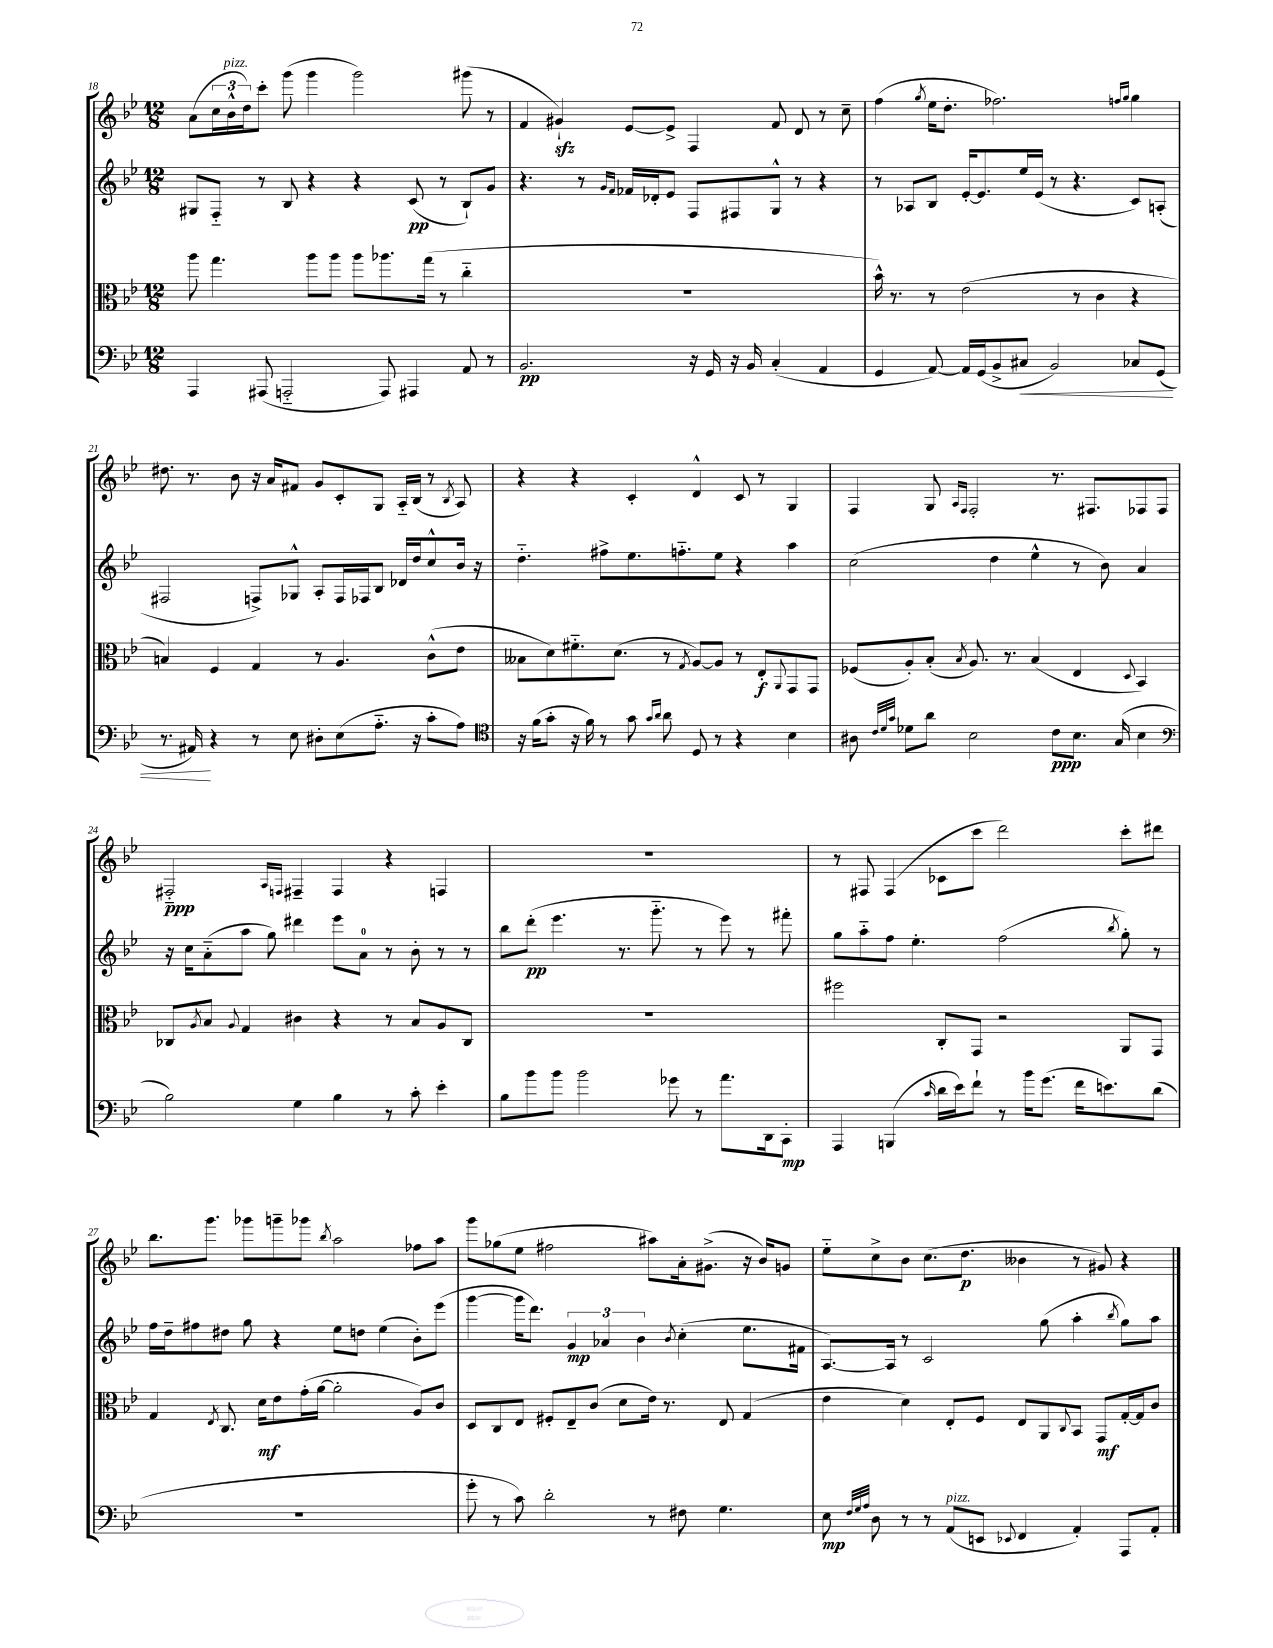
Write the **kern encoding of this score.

**kern	**kern	**kern	**kern
*staff4	*staff3	*staff2	*staff1
*clefF4	*clefC3	*clefG2	*clefG2
*k[b-e-]	*k[b-e-]	*k[b-e-]	*k[b-e-]
*M12/8	*M12/8	*M12/8	*M12/8
4AAA	8aa	8G#	(8a
.	4.gg	8F'~	24cc
.	.	.	24b-^^
.	.	.	24dd)
(8AAA#	.	8r	8ccc'
2AAA'~	.	8B-	(8ggg
.	8aa	4r	4ggg
.	8aa	.	.
.	8aa	4r	2ggg)
8AAA)	8.aa-	.	.
4AAA#	.	(8c	.
.	(16gg	.	.
.	8r	8r	.
8AA	4cc'~	8B-`)	(8ggg#
8r	.	8g	8r
=	=	=	=
2.BB-	1.r	4.r	4f
.	.	.	4g#`)
.	.	8r	.
.	.	16qqg	.
.	.	16qqf	.
.	.	16f-	[8e-
.	.	16d-'	.
.	.	8e-	8e-^]
16r	.	8F	4F
16GG	.	.	.
16r	.	8F#	.
16BB-	.	.	.
(4C'	.	8G^^	8f
.	.	8r	8d
4AA	.	4r	8r
.	.	.	8cc~
=	=	=	=
4GG	16b-^^)	8r	(4ff
.	8.r	.	.
.	.	8A-	.
.	.	.	8qgg
[8AA)	8r	8B-	16ee-
.	.	.	8.dd'
16AA]	(2e-	[16e-'	.
(16GG	.	8.e-]	.
8BB-^	.	.	2.ff-)
8C#	.	16ee-	.
.	.	(16e-	.
2BB-)	.	8r	.
.	8r	4.r	.
.	4c	.	.
.	.	.	16qqff
.	.	.	16qqgg
8C-	4r	8c)	4gg
(8GG	.	(8A'	.
=	=	=	=
8.r	4B)	2F#	8.dd#
16AA#)	.	.	8.r
4r	4F	.	.
.	.	.	8b-
8r	4G	8F^)	16r
.	.	.	16a
8E-	.	8G-^^	8f#
8D#'	8r	8A'	8g
(8E-	4.A	16F	8c'
.	.	16F-	.
8.A'~	.	8B-	8G
.	.	16d-	16A'~
16r	.	16dd	(16B-
8c'	(8c^^	8cc^^	8r
.	.	.	8qB-
8A)	8e-	16b-	8A)
.	.	16r	.
=	=	=	=
*clefC4	*	*	*
16r	8B--	4.dd'~	4r
(16f	.	.	.
8g'	8d)	.	.
16r	8.f#'~	.	4r
16f)	.	.	.
8r	.	8ff#^	.
.	(8.d	.	.
8g	.	8.ee-	4c'
16qqg	.	.	.
16qqa	.	.	.
8a	8r	.	.
.	.	8.ff'~	.
.	8qG	.	.
8D	[8A)	.	4d^^
8r	8A]	8ee-	.
4r	8r	4r	8c
.	8E-'	.	8r
.	8qqAA	.	.
4B-	8GG	4aa	4G
.	8GG	.	.
=	=	=	=
8A#	(8F-	(2cc	4F
32qqc	.	.	.
32qqd	.	.	.
32qqg	.	.	.
8d-	8A')	.	.
8a	(8B-'	.	8G
.	.	.	16qqA
.	8qB-	.	16qqF
2B-	8.A)	.	2F'
.	.	4dd	.
.	8.r	.	.
.	(4B-	4ee-^^	.
8c	.	.	8.r
8.B-	4E-	8r	.
.	.	.	8.F#
.	.	8b-)	.
(16G	.	.	.
.	8qqD	.	.
4B-	4BB-)	4a	8F-
.	.	.	8F-
=	=	=	=
*clefF4	*	*	*
2B-)	8C-	16r	2F#'~
.	.	16cc	.
.	8qA	.	.
.	8B-	(8a'~	.
.	8qqA	.	.
.	4G	8aa	.
.	.	8gg)	.
.	.	.	16qqA
.	.	.	16qqF
4G	4c#	4ddd#	4F#~
4B-	4r	8eee-	4F#
.	.	8a	.
8r	8r	8r	4r
8c'	8B-	8b-'	.
4e-'	8A	8r	4F
.	8C-	8r	.
=	=	=	=
8B-	1.r	8bb-	1.r
8b-	.	(8ddd'	.
8b-	.	4.eee-	.
2b-	.	.	.
.	.	8.r	.
.	.	8.ggg'~	.
8g-	.	.	.
8r	.	8r	.
8.a	.	8eee-)	.
.	.	8r	.
16DD	.	.	.
8CC'	.	8fff#'	.
=	=	=	=
4AAA	2ff#	8gg	8r
.	.	8aa'~	8F#
(4BBB	.	8ff	(4F#
.	.	4.ee-'	.
16qqc	.	.	.
16d	8C'	.	8c-
16e-)	.	.	.
8f`	8GG	.	8ccc
8r	2r	(2ff	2ddd)
16b-	.	.	.
(8.g	.	.	.
16f	.	.	.
8.e)	.	.	.
.	.	8qbb-	.
.	8AA	8gg')	8ccc'
(8d	8GG	8r	8ddd#
=	=	=	=
1.r	4G	16ff	8.bb-
.	.	16dd~	.
.	.	8ff#	.
.	.	.	8.ggg
.	8qE-	.	.
.	8.C	8dd#	.
.	.	8gg	8ggg-
.	16d	.	.
.	8e-	4r	8ggg~
.	(16g'	.	8ggg-
.	[16a	.	.
.	.	.	8qbb-
.	2a']	8ee-	2aa
.	.	8dd	.
.	.	(4ee-	.
.	8A)	8b-')	8ff-
.	8c	(8eee-	8aa
=	=	=	=
8g'	8D	[4ggg	8ggg
8r	8C	.	(8gg-
8c)	8E-	16ggg]	8ee-
.	.	8.ddd)	.
2d'	8F#'	.	2ff#
.	8E-~	6g	.
.	(8c	.	.
.	.	6a-	.
.	8d	.	.
.	.	6b-	.
8r	16e-)	.	8aa#)
.	8.r	.	.
.	.	8qb-	.
8F#	.	(4cc'	16a'
.	.	.	(8.g#^
4.G	8E-	.	.
.	(4G	8.ee-	16r
.	.	.	16b-)
.	.	.	8g
.	.	16f#	.
=	=	=	=
8E-	4e-	[8.A)	8ee-'~
32qqF	.	.	.
32qqG	.	.	.
32qqA	.	.	.
8D	.	.	8cc^
.	.	16A]	.
8r	4d)	8r	8b-
8r	.	2c	(8.cc
(8AA	8E-'	.	.
.	.	.	8.dd
8EE	8F	.	.
8qqEE-	.	.	.
4FF	8E-	.	4b--
.	8AA	(8gg	.
.	8qqC	.	.
4AA')	8BB-	4aa'	8r
.	8GG	.	8g#)
.	.	8qbb-	.
8AAA	[16G'	8gg)	4r
.	16G]	.	.
8AA'	8c	8aa	.
==	==	==	==
*-	*-	*-	*-
